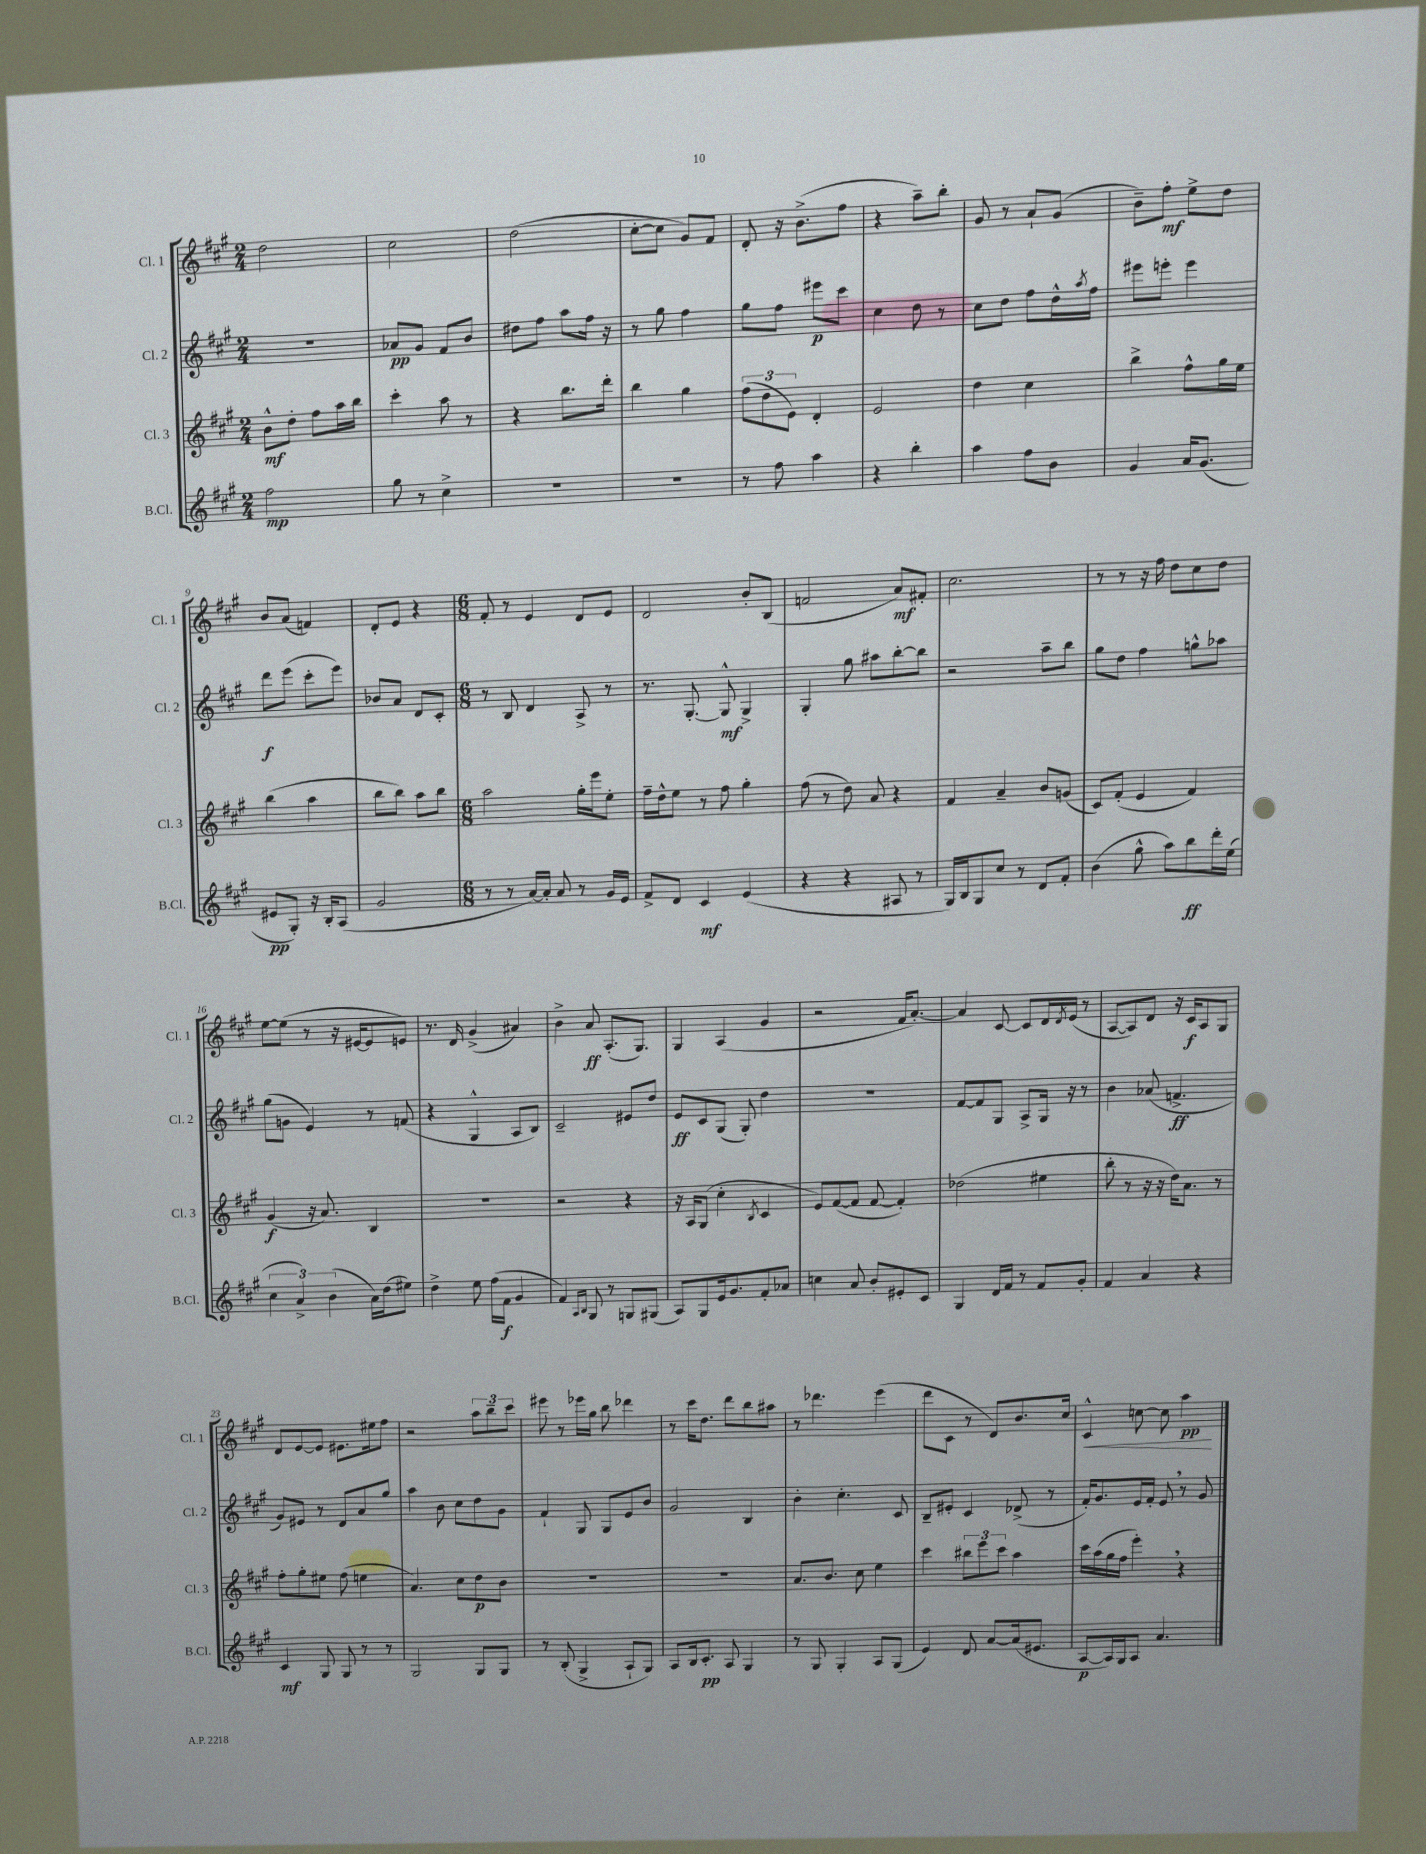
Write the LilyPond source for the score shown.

<<
\new StaffGroup <<
\new Staff = "s0" \with { instrumentName = "Cl. 1" shortInstrumentName = "Cl. 1" } {
    \clef treble \key a \major \numericTimeSignature \time 2/4
    d''2 |
    cis''2 |
    d''2( |
    cis''8~-. cis''8 gis'8) fis'8 |
    d'8-. r16 b'8.->( fis''8 |
    r4 a''8--) b''8-. |
    gis'8 r8 a'8-! gis'8( |
    b'8--) fis''8-.\mf e''8-> d''8 |
    b'8 a'8( f'4) |
    d'8-. e'8 r4 |
    \numericTimeSignature \time 6/8 fis'8-. r8 e'4 d'8 e'8 |
    d'2 b'8-. b8( |
    f'2 a'8\mf) fis'8-. |
    cis''2. |
    r8 r8 r16 fis''16 d''8 cis''8 d''8 |
    e''8~ e''8( r8 r16 eis'16~ eis'8 e'8) |
    r8. d'16 gis'4->( ais'4) |
    b'4-> a'8\ff a8.-.( gis8.) |
    gis4 a4( gis'4 |
    r2 fis'16 a'8.~-.) |
    a'4 cis'8~ cis'8 d'16 \acciaccatura { d'8 } e'16( r8 |
    a8~ a8) d'8 r16 cis'16\f a8 gis8 |
    d'8 e'8~ e'8 eis'8. eis''16 fis''8 |
    r2 \tuplet 3/2 { a''8 b''8-- cis'''8 } |
    eis'''8 r8 ees'''16 gis''16 b''8 des'''4 |
    r8 cis'''16 d''8. d'''8 b''8 ais''8 |
    r8 des'''4. e'''4( |
    d'''8 cis'8 r8 d'8) b'8. cis''16 |
    cis'4-^\< c''8~ c''8 a''4\pp\! \bar "|." |
}
\new Staff = "s1" \with { instrumentName = "Cl. 2" shortInstrumentName = "Cl. 2" } {
    \clef treble \key a \major \numericTimeSignature \time 2/4
    R2 |
    aes'8\pp gis'8 fis'8 b'8 |
    dis''8 fis''8 a''8 fis''16 r16 |
    r8 gis''8 fis''4 |
    gis''8 fis''8 eis'''8\p cis'''8 |
    cis''4 d''8 r8 |
    cis''8 d''8 fis''8 d''16-^ \acciaccatura { a''8 } fis''16 |
    eis'''8 e'''8-. e'''4 |
    d'''8\f e'''8( cis'''8-. e'''8) |
    bes'8 a'8 d'8 cis'8-. |
    \numericTimeSignature \time 6/8 r8 b8 d'4 a8-> r8 |
    r8. gis8.~-. gis8-^\mf gis4-> |
    gis4-. gis''8 ais''8 b''8~-. b''8 |
    r2 a''8-- b''8 |
    gis''8 d''8 fis''4 g''8-^ aes''8 |
    gis''8( g'8 e'4) r8 f'8( |
    r4 gis4-^ a8 b8) |
    cis'2-- eis'8 d''8 |
    e'8\ff cis'8 gis8( gis8-.) d''4 |
    R2. |
    fis'8~ fis'8 gis8 a8-> gis16 r16 r8 |
    b'4 aes'8( f'4.->\ff |
    gis'8) eis'8 r8 d'8 a'8 gis''8 |
    a''4 b'8 cis''8 d''8 gis'8 |
    fis'4-! gis8 gis8 e'8 b'8 |
    gis'2 b4 |
    b'4-. cis''4.-. cis'8 |
    b8-- eis'8-. cis'4 des'8->( r8 |
    fis'16-.) gis'8. e'16 fis'16-. e'8 \breathe r8 gis'8 \bar "|." |
}
\new Staff = "s2" \with { instrumentName = "Cl. 3" shortInstrumentName = "Cl. 3" } {
    \clef treble \key a \major \numericTimeSignature \time 2/4
    b'8-^\mf d''8-. fis''8 a''16 b''16 |
    cis'''4-. a''8 r8 |
    r4 b''8. d'''16-. |
    b''4 gis''4 |
    \tuplet 3/2 { fis''8( d''8 e'8) } d'4-. |
    e'2 |
    d''4 cis''4 |
    b''4-> fis''8-^ gis''16 e''16 |
    b''4( a''4 |
    b''8 b''8) a''8 b''8 |
    \numericTimeSignature \time 6/8 a''2 gis''16-. e'''16 e''8-. |
    fis''16-- d''16-^ e''8 r8 fis''8 gis''4-. |
    fis''8( r8 d''8) a'8 r4 |
    fis'4 a'4-- b'8 g'8( |
    cis'8) fis'8-.( e'4 fis'4) |
    gis'4\f( r16 a'8.) b4 |
    R2. |
    r2 r4 |
    r16 a16 gis8( cis''4-. \acciaccatura { b8 } cis'4 |
    e'8) fis'8~( fis'8 fis'8~ fis'4-.) |
    des''2( eis''4 |
    b''8-. r8 r16 r16 d''16) a'8. r8 |
    fis''8-. gis''8-. eis''8 fis''8( e''4 |
    a'4.) cis''8 d''8\p b'8 |
    R2. |
    R2. |
    a'8. b'8. cis''8 e''4 |
    cis'''4 \tuplet 3/2 { bis''8 e'''8 cis'''8 } a''4 |
    cis'''16 a''16( gis''16 fis''16 e'''4-.) \breathe r4 \bar "|." |
}
\new Staff = "s3" \with { instrumentName = "B.Cl." shortInstrumentName = "B.Cl." } {
    \clef treble \key a \major \numericTimeSignature \time 2/4
    fis''2\mp |
    gis''8 r8 cis''4-> |
    R2 |
    R2 |
    r8 fis''8 a''4 |
    r4 b''4-. |
    a''4 fis''8 b'8 |
    gis'4 a'16 gis'8.( |
    eis'8\pp gis8-.) r16 b16-. a8( |
    gis'2 |
    \numericTimeSignature \time 6/8 r8 r8 a'16~) a'16-. a'8 r8 gis'16 e'16 |
    fis'8-> d'8 cis'4\mf e'4( |
    r4 r4 ais8 r8 |
    gis16) b16 gis8 cis''8 r8 d'8 fis'8-. |
    b'4( gis''8-^ a''8) b''8\ff d'''16-. e''16( |
    \tuplet 3/2 { cis''4 a'4->) b'4( } a'16) d''16( eis''8) |
    d''4-> e''8 fis''16( fis'16\f gis'4 |
    fis'4) \grace { a16 b16 } gis8 r8 g8 gis8( |
    a8) gis8 e'16 gis'8. fis'8-. aes'8 |
    c''4 a'8 b'8-. eis'8-. cis'8 |
    gis4 d'16 fis'16 r8 fis'8 gis'8-. |
    fis'4 a'4 r4 |
    cis'4\mf gis8 gis8 r8 r8 |
    gis2 gis8 gis8 |
    r8 b8-.( gis4-> a8-! gis8) |
    a8 b16 cis'8.-.\pp a8 gis4 |
    r8 gis8 gis4-. a8 gis8( |
    e'4) d'8 a'8~ a'16( eis'8. |
    a8~\p a16) gis16 a8 a'4. \bar "|." |
}
>>
>>
